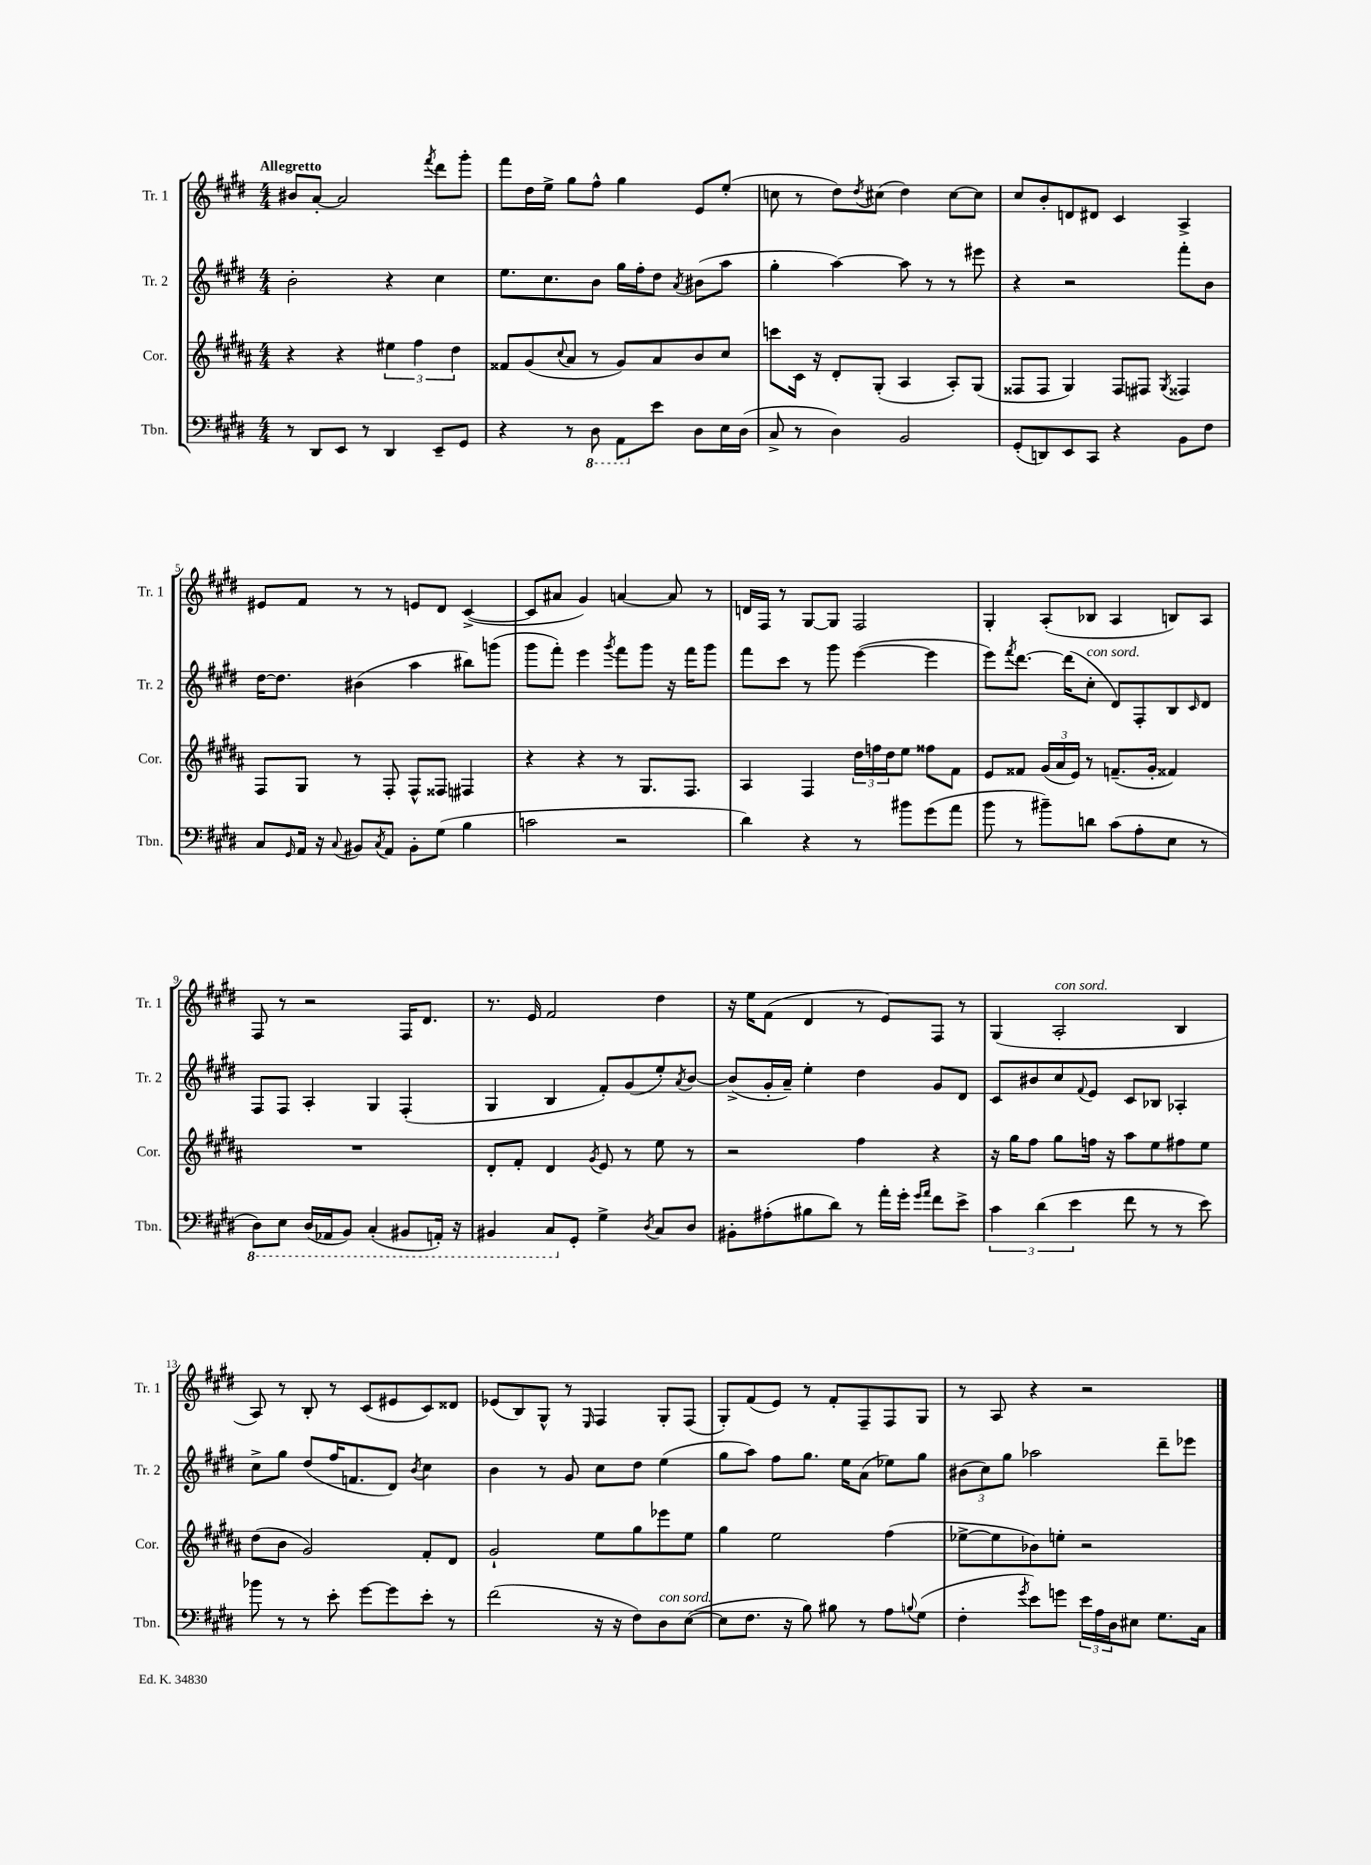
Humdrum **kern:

**kern	**kern	**kern	**kern
*part4	*part3	*part2	*part1
*staff4	*staff3	*staff2	*staff1
*I"Tbn.	*I"Cor.	*I"Tr. 2	*I"Tr. 1
*I'Tbn.	*I'Cor.	*I'Tr. 2	*I'Tr. 1
*clefF4	*clefG2	*clefG2	*clefG2
*k[f#c#g#d#]	*k[f#c#g#d#a#]	*k[f#c#g#d#]	*k[f#c#g#d#]
*M4/4	*M4/4	*M4/4	*M4/4
=1	=1	=1	=1
!	!	!	!LO:TX:a:B:t=Allegretto
8r	4r	2b'\	8b#X/L
8DD#/L	.	.	[8a'/J
8EE/J	4r	.	2a/]
8r	.	.	.
4DD#/	6ee#X\	4r	.
.	6ff#\	.	.
.	.	.	8qfff#/
8EE~/L	.	4cc#\	8ddd#\L
.	6dd#\	.	.
8GG#/J	.	.	8ggg#'\J
=2	=2	=2	=2
4r	8f##X/L	8.ee\L	8fff#\L
.	(8g#/	.	16dd#\L
.	.	8.cc#\	16ee^\JJ
.	8qqcc#/	.	.
8r	8a#/J	.	8gg#\L
*8ba	*	*	*
8DD#\	8r	8b\J	8ff#^^\J
8AAA\L	8g#/L)	16gg#\LL	4gg#\
.	.	16ff#'\J	.
*X8ba	*	*	*
8e\J	8a#/	8dd#\J	.
.	.	8qa/	.
8D#\L	8b/	(8b#X\L	8e/L
16E\L	8cc#/J	8aa\J	(8ee'/J
(16D#\JJ	.	.	.
=3	=3	=3	=3
8C#^/	8cccn\L	4gg#'\	8ccn\
8r	16c#\Jk	.	8r
.	16r	.	.
4D#\)	8d#'/L	[4aa\)	8dd#\L)
.	.	.	8qdd#/
.	(8G#'/J	.	(8cc#X\J
2BB/	4A#/	8aa\]	4dd#\)
.	.	8r	.
.	8A#'/L)	8r	[8cc#\L
.	(8G#/J	8eee#X\	8cc#\J]
=4	=4	=4	=4
(8GG#'/L	8F##X/L	4r	8cc#/L
8DDn/)	8F##/J	.	8b'/
8EE/	4G#/)	2r	8dn/
8CC#/J	.	.	8d#X/J
4r	8F##/L	.	4c#/
.	8F#X/J	.	.
.	8qG#/	.	.
8BB\L	4F##X/	8fff#'\L	4A^/
8F#\J	.	8b\J	.
!!LO:LB:g=z
=5	=5	=5	=5
8C#/L	8F#/L	[16dd#\KL	8e#X/L
.	.	8.dd#\J]	.
16qqGG#/	.	.	.
16AA/Jk	8G#/J	.	8f#/J
16r	.	.	.
8qqC#/	.	.	.
8BB#X/L	8r	(4b#X\	8r
8qC#/	.	.	.
8AA/J	8F#'/	.	8r
8BB#'\L	8F#^^/L	4aa\	8en/L
(8G#\J	8F##X/J	.	8d#/J
4B\	4F#X/	8bb#X\L)	([4c#^/
.	.	(8gggn\J	.
=6	=6	=6	=6
2cn\	4r	8ggg#\L	8c#/L]
.	.	8fff#'\J)	8a#X/J
.	4r	4eee\	4g#/)
.	.	8qggg#/	.
2r	8r	8fff#\L	[4an/
.	8.G#/L	8ggg#\J	.
.	.	16r	8a/]
.	8.F#/J	16fff#\KL	.
.	.	8ggg#\J	8r
=7	=7	=7	=7
4d#\)	4A#/	8fff#\L	16dn/LL
.	.	.	16F#/JJ
.	.	8ccc#\J	8r
4r	4F#/	8r	[8G#/L
.	.	8ggg#\	8G#/J]
8r	24dd#\LL	([4eee\	2F#/
.	24ffn\	.	.
.	24dd#\J	.	.
8b#X\L	8ee\J	.	.
(8g#\	8ff##X\L	4eee\]	.
8a\J	8f#\J	.	.
=8	=8	=8	=8
8b\	8e/L	8eee\L)	4G#'/
.	.	8qfff#/	.
8r	8f##X/J	[8.ddd#\J	.
8b#X~\L)	(24g#/LL	.	(8A'/L
.	24a#/	.	.
.	.	(16ddd#\KL]	.
.	24e/JJ)	.	.
!	!	!LO:TX:a:i:t=con sord.	!
8dn\J	8r	8cc#'\J	8B-X/J
(8c#\L	(8.fn~/L	8d#/L)	4A/
8A'\	.	8F#'/	.
.	16g#'/Jk	.	.
8E\J	4f##X/)	8B/	8Bn/L)
.	.	16qqc#/	.
8r	.	8d#/J	8A/J
!!LO:LB:g=z
=9	=9	=9	=9
*8ba	*	*	*
8DD#\L)	1r	8F#/L	8F#/
8EE\J	.	8F#/J	8r
(16DD#/LL	.	4A'/	2r
16AAA-X/J	.	.	.
8BBB/J)	.	.	.
(4CC#'/	.	4G#/	.
8BBB#X/L	.	(4F#'/	16F#/KL
.	.	.	8.d#/J
16AAAn'/Jk)	.	.	.
16r	.	.	.
=10	=10	=10	=10
4BBB#X/	8d#'/L	4G#/	8.r
.	8f#'/J	.	.
.	.	.	16e/
8CC#/L	4d#/	4B/	2f#/
*X8ba	*	*	*
8GG#'/J	.	.	.
.	8qg#/	.	.
4G#^\	8e/	8f#'/L)	.
.	8r	(8g#/	.
8qD#/	.	.	.
8C#/L	8ee\	8ee'/)	4dd#\
.	.	8qa/	.
8D#/J	8r	[8b/J	.
=11	=11	=11	=11
8BB#X'\L	2r	(8b^/L]	16r
.	.	.	16ee\KL
(8A#X'\	.	16g#'/L	(8f#\J
.	.	16a~/JJ)	.
8B#X\	.	4ee'\	4d#/
8d#\J)	.	.	.
8r	4ff#\	4dd#\	8r
16a'\LL	.	.	8e/L)
16g#'\JJ	.	.	.
16qqg#/LL	.	.	.
16qqa/JJ	.	.	.
8f#\L	4r	8g#/L	8F#/J
8e^\J	.	8d#/J	8r
=12	=12	=12	=12
6c#\	16r	8c#/L	(4G#/
.	16gg#\KL	.	.
.	8ff#\J	8b#X/	.
(6d#\	.	.	.
!	!	!	!LO:TX:a:i:t=con sord.
.	8gg#\L	8cc#/	2A'/
6e\	.	.	.
.	.	8qqf#/	.
.	16ffn\Jk	8e/J	.
.	16r	.	.
8f#\	8aa#\L	8c#/L	.
8r	8ee\	8B-X/J	.
8r	8ff#X\	4A-X'/	4B/
8e\)	8ee\J	.	.
!!LO:LB:g=z
=13	=13	=13	=13
8b-X\	(8dd#\L	8cc#^\L	8A/)
8r	8b\J	8gg#\J	8r
8r	2g#/)	(8dd#/L	8B'/
8e'\	.	16ff#/K	8r
.	.	8.fn/	.
[8g#\L	.	.	(8c#/L
8g#\]	.	8d#/J)	8e#X/
.	.	8qb/	.
8e'\J	8f#'/L	4cc#\	8c#/)
8r	8d#/J	.	8d##X/J
=14	=14	=14	=14
(2f#\	2g#`/	4b\	(8e-X/L
.	.	.	8B/)
.	.	8r	8G#^^/J
.	.	8g#/	8r
.	.	.	16qqE/
16r	8ee\L	8cc#\L	4F#/
16r	.	.	.
8F#\L)	8gg#\	8dd#\J	.
!LO:TX:a:i:t=con sord.	!	!	!
8D#\	8eee-X\	(4ee\	8G#'/L
([8E\J	8ee\J	.	(8F#/J
=15	=15	=15	=15
8E\L]	4gg#\	8gg#\L	8G#'/L)
8.F#\J	.	8aa\J)	(8f#/
.	2ee\	8ff#\L	8e/J)
16r	.	.	.
8B\)	.	8.gg#\J	8r
8B#X\	.	.	8f#'/L
.	.	16ee\KL	.
8r	.	(8a\J	8F#~/
8A\L	(4ff#\	8ee-X\L)	8F#/
8qqBn/	.	.	.
(8G#\J	.	8gg#\J	8G#/J
=16	=16	=16	=16
4F#'\	[8ee-X^\L	(12b#X\L	8r
.	.	12cc#\)	.
.	8ee-\]	.	8A/
.	.	12gg#\J	.
8qg#/	.	.	.
8e\L)	8b-X\)	2aa-X\	4r
8gn\J	8een'\J	.	.
24e\LL	2r	.	2r
24A\	.	.	.
24D#\J	.	.	.
8E#X\J	.	.	.
8.G#\L	.	8ddd#~\L	.
.	.	8eee-X\J	.
16C#\Jk	.	.	.
==	==	==	==
*-	*-	*-	*-
